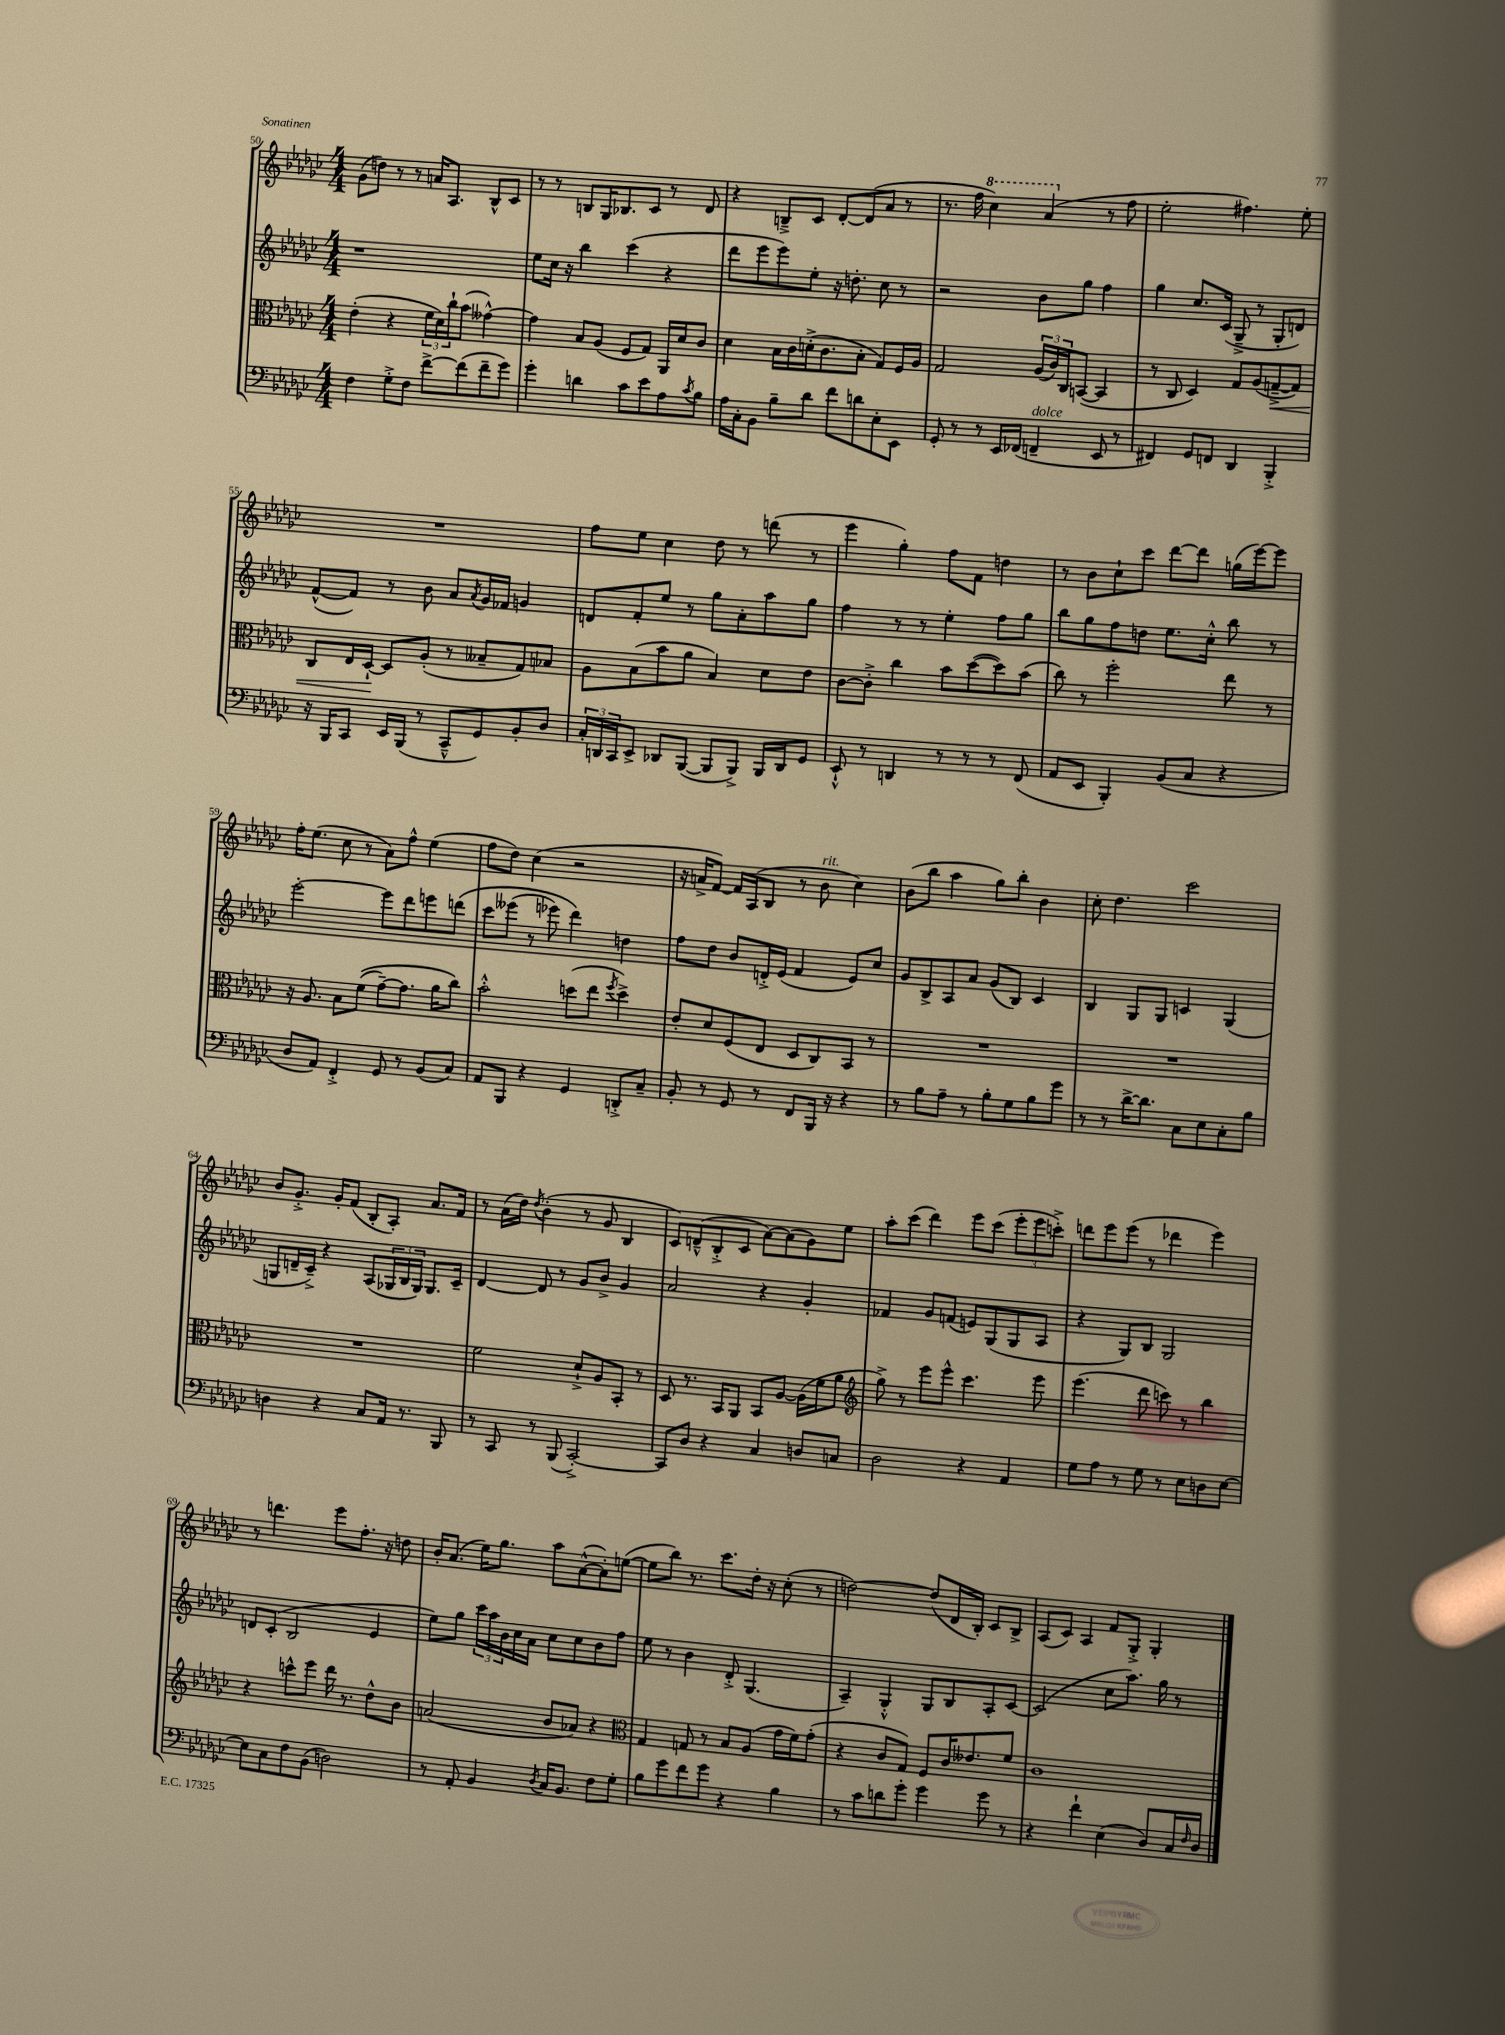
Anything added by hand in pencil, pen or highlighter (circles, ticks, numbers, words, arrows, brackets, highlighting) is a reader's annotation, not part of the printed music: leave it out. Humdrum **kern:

**kern	**kern	**kern	**kern
*staff4	*staff3	*staff2	*staff1
*clefF4	*clefC3	*clefG2	*clefG2
*k[b-e-a-d-g-c-]	*k[b-e-a-d-g-c-]	*k[b-e-a-d-g-c-]	*k[b-e-a-d-g-c-]
*M4/4	*M4/4	*M4/4	*M4/4
4F	(4e-'	1r	(8g-
.	.	.	8dd)
8G-'^	4r	.	8r
8F	.	.	8r
[8f^	24f	.	16a
.	24d-)	.	.
.	.	.	8.A-
.	24cc-`	.	.
(8f]	(8b-	.	.
8f~	[4g--^^)	.	8B-^^
8g-)	.	.	8c-
=	=	=	=
4g-'	4g--]	8ee-	8r
.	.	16cc-	8r
.	.	16r	.
4d	8B-	4bb-	8B
.	(8A-	.	16G-
.	.	.	8.B-
8c-	8F	(4ccc-	.
8e-	8G-)	.	8c-
8A-	16AA-	4r	8r
.	16d-	.	.
8qc-	.	.	.
8B-	8c-	.	8d-
=	=	=	=
16A-	4d-	8ddd-	4r
16C-'	.	.	.
8BB-	.	8eee-	.
8B-~	16B-	8eee-)	8B~^
.	16c-	.	.
8d-	(16d'^	8ee-'	8c-
.	8.c-	.	.
8f	.	16r	[8d-'
.	.	8.dd'	.
8d	8B-'	.	(8d-]
8E-'	8G-)	8cc-	8a-
8EE-	16F	8r	8r
.	16A-	.	.
=	=	=	=
8GG-'	2G-	2r	8.r
8r	.	.	.
.	.	.	16ff
8r	.	.	4ccc-)
16EE-	.	.	.
(16FF-	.	.	.
4FF~	(24A-	8b-	(4aa-
.	24c-)	.	.
.	24C-	.	.
.	([8BB	8gg-	.
8EE-	4BB]	4ff	8r
8r	.	.	8ff
=	=	=	=
4FF#)	8r	4gg-	2ee-'
.	8C-	.	.
8GG-	4D-)	8.cc-	.
8FF	.	.	.
.	.	(16c-	.
4DD-	8G-	8G-~^	4.ff#)
.	(8A-	8r	.
4BBB-'^	[8G~^	8G-'	.
.	8G])	8d)	8ee-'
=	=	=	=
16r	8C-	([8f^^	1r
16BBB-	.	.	.
8CC-	16E-	8f])	.
.	[16D-`	.	.
16EE-	8D-]	8r	.
(16BBB-	.	.	.
8r	(8A-'	8b-	.
8CC-~^^	8r	8a-	.
.	.	8qa-	.
8GG-)	8B--~	16g-	.
.	.	16f-	.
8BB-'	8G-)	4g	.
8D-	8B-	.	.
=	=	=	=
24C-'	8A-	8d	8ff
24DD	.	.	.
24CC-	.	.	.
8EE-^	(8B-	8f'	8ee-
8DD-	8b-	8ee-	4cc-
([8BBB-	8a-	8r	.
8BBB-]	4B-)	8gg-	8dd-
8BBB-^)	.	8a-'	8r
16BBB-	8d-	8aa-	(8ddd
16DD-	.	.	.
8GG-	8e-	8gg-	8r
=	=	=	=
8EE-`^^	[8c-	4ff	4eee-
8r	8c-'^]	.	.
4DD	4cc-	8r	4gg-')
.	.	8r	.
8r	8b-	4ee-'	8ff
8r	([8dd-	.	8f
8r	8dd-])	8ff	4dd
(8FF	(8b-	8gg-	.
=	=	=	=
8AA-	8cc-)	8bb-	8r
8EE-	8r	8gg-	8b-
4BBB-')	2ff'	8ff	8cc-`
.	.	8dd	8ccc-
(8BB-	.	8.ee-	[8ddd-
8C-	.	.	8ddd-]
.	.	16cc-'^^	.
4r	8ee-	8bb-	(16gg
.	.	.	[16eee-)
.	8r	8r	8eee-]
=	=	=	=
8D-	16r	[2eee-'	16ff'
.	8.A-	.	(8.ee-
8AA-)	.	.	.
4FF'^	8B-	.	8cc-
.	&((8f	.	8r
8GG-	[8g-~)	8eee-]	8a-)
8r	8.g-]	8ddd-	8ff^^
(8BB-	.	8eee	(4ee-
.	16a-	.	.
8C-)	8cc-&)	&(8ddd	.
=	=	=	=
8AA-	2b-'^^	8ccc-	8ff
8BBB-	.	(8eee--	8dd-)
4r	.	8r	(4cc-
.	.	8eee-)	.
4GG-	(8dd	4ddd-&)	2r
.	8ee-	.	.
.	8qff	.	.
8DD'^	4dd^)	4dd	.
8C-~	.	.	.
=	=	=	=
8BB-'	8e-'	8ff	16r
.	.	.	16a^
8r	8d-	8dd-	[8f)
8GG-	(8F	8b-	16f]
.	.	.	(16A-
8r	8E-	16d'^	8B-
.	.	(16e-	.
8FF	8D-	4f	8r
16BBB-	8C-)	.	8b-
16r	.	.	.
4r	8BB-	8e-)	4cc-)
.	8r	8cc-	.
=	=	=	=
8r	1r	8g-	(8b-
8B-	.	8B-^	8bb-
8A-~	.	8A-	4aa-
8r	.	8a-	.
8B-'	.	(8g-	8gg-)
8G-	.	8B-)	8bb-'
8B-	.	4c-	4b-
8g-	.	.	.
=	=	=	=
8r	1r	4B-	8cc-'
8r	.	.	4.dd-
[16d-^	.	8G-	.
8.d-]	.	.	.
.	.	8G-	.
8C-	.	4c	2ccc-
8E-	.	.	.
8C-'	.	(4G-	.
8B-	.	.	.
=	=	=	=
4D	1r	8G	8b-
.	.	16d~	8.g-'^
.	.	16c-~^)	.
4r	.	4r	.
.	.	.	16g-'
.	.	.	(8f
8C-	.	(8A-	8B-'
16AA-	.	24G-	8A-')
.	.	24B-	.
8.r	.	.	.
.	.	24G-)	.
.	.	8.G-	8.a-
8BBB-	.	.	.
.	.	16c-~	16f
=	=	=	=
8r	2f	[4d-	8r
8CC-	.	.	(16a-
.	.	.	16dd-)
.	.	.	8qdd-
8r	.	8d-]	(4b-'
(8BBB-	.	8r	.
[2CC-'^)	8d-`^	8g-	8r
.	8A-	8b-^	8g-
.	8BB-'	4g-	4B-
.	8r	.	.
=	=	=	=
8CC-]	8D-	2a-	8c-)
8D-	8.r	.	(8d~^^
4r	.	.	8B-'^
.	16BB-	.	.
.	8AA-	.	8c-
4C-	8BB-	4r	[8a-)
.	[8A-	.	(8a-]
8D	(16A-]	4g-'	8g-)
.	16f	.	.
8C	8a-	.	8ee-
=	=	=	=
*	*clefG2	*	*
2D-	8gg-^)	4f-	8aa-'
.	8r	.	(8ccc-
.	8eee-	8g-	4ddd-)
.	8eee-^^	(8f	.
4r	4.ccc-	8e)	8eee-
.	.	(8G-	(8ccc-
4AA-	.	8G-	12eee-'
.	.	.	12eee-
.	8eee-	8A-	.
.	.	.	12ccc'^)
=	=	=	=
8G-	(4.eee-	4r	8ddd
8A-	.	.	8eee-
8r	.	8G-)	(8eee-
8G-	8ddd-	8B-	8r
8r	8ccc)	2G-	4ddd-
8E-	8r	.	.
8D	4bb-	.	4eee-)
[8E-	.	.	.
=	=	=	=
8E-]	4r	8d	8r
8C-	.	(8c-'	4.ddd
8F	8ccc^^	2B-	.
(8BB-	8eee-	.	.
2D)	16ddd-	.	8eee-
.	8.r	.	.
.	.	.	8.ff'
.	8dd-^^	4e-	.
.	.	.	16r
.	8b-	.	8dd
=	=	=	=
8r	(2a	8ee-)	16b-'
.	.	.	(8.a-
8AA-'	.	8gg-	.
4BB-	.	24ccc-	16ee-)
.	.	24aa-	.
.	.	.	8.gg-
.	.	24b-	.
.	.	16cc-	.
.	.	16a-	.
8qD-	.	.	.
16C-	8b-	8cc-	8aa-
8.BB-	.	.	.
.	8a-)	8cc-	([8a-^^
8F	4r	8b-	8a-'])
8G-'	.	8ff	([8ee
=	=	=	=
*	*clefC3	*	*
8B-	4G-	8ee-	8ee]
8g-	.	8r	8bb-)
8f	8G	4b-	8.r
8g-	8r	.	.
.	.	.	8.ccc-
4r	8B-	8d-'^	.
.	(8A-	(4.G-	16dd-'
.	.	.	16r
4B-	16g-	.	(8cc-'
.	16f)	.	.
.	(8g-'	.	8r
=	=	=	=
8r	4r	4A-~)	[2dd)
8c-	.	.	.
8d	8c-	4G-'^^	.
8g-'	8G-)	.	.
4g-	8F	8G-	(8dd]
.	16c-	8B-	16d-
.	8.e--	.	16B-')
8g-	.	8A-'	8c-
8r	8f	[8c-	8B-^
=	=	=	=
4r	1c-	(2c-]	(8A-
.	.	.	8c-)
4f`	.	.	4A-
(4E-	.	8cc-	8f
.	.	8.aa-)	8G-'^
8D-)	.	.	4G-'
.	.	16gg-	.
16C-	.	8r	.
16qqF	.	.	.
16D-	.	.	.
==	==	==	==
*-	*-	*-	*-
